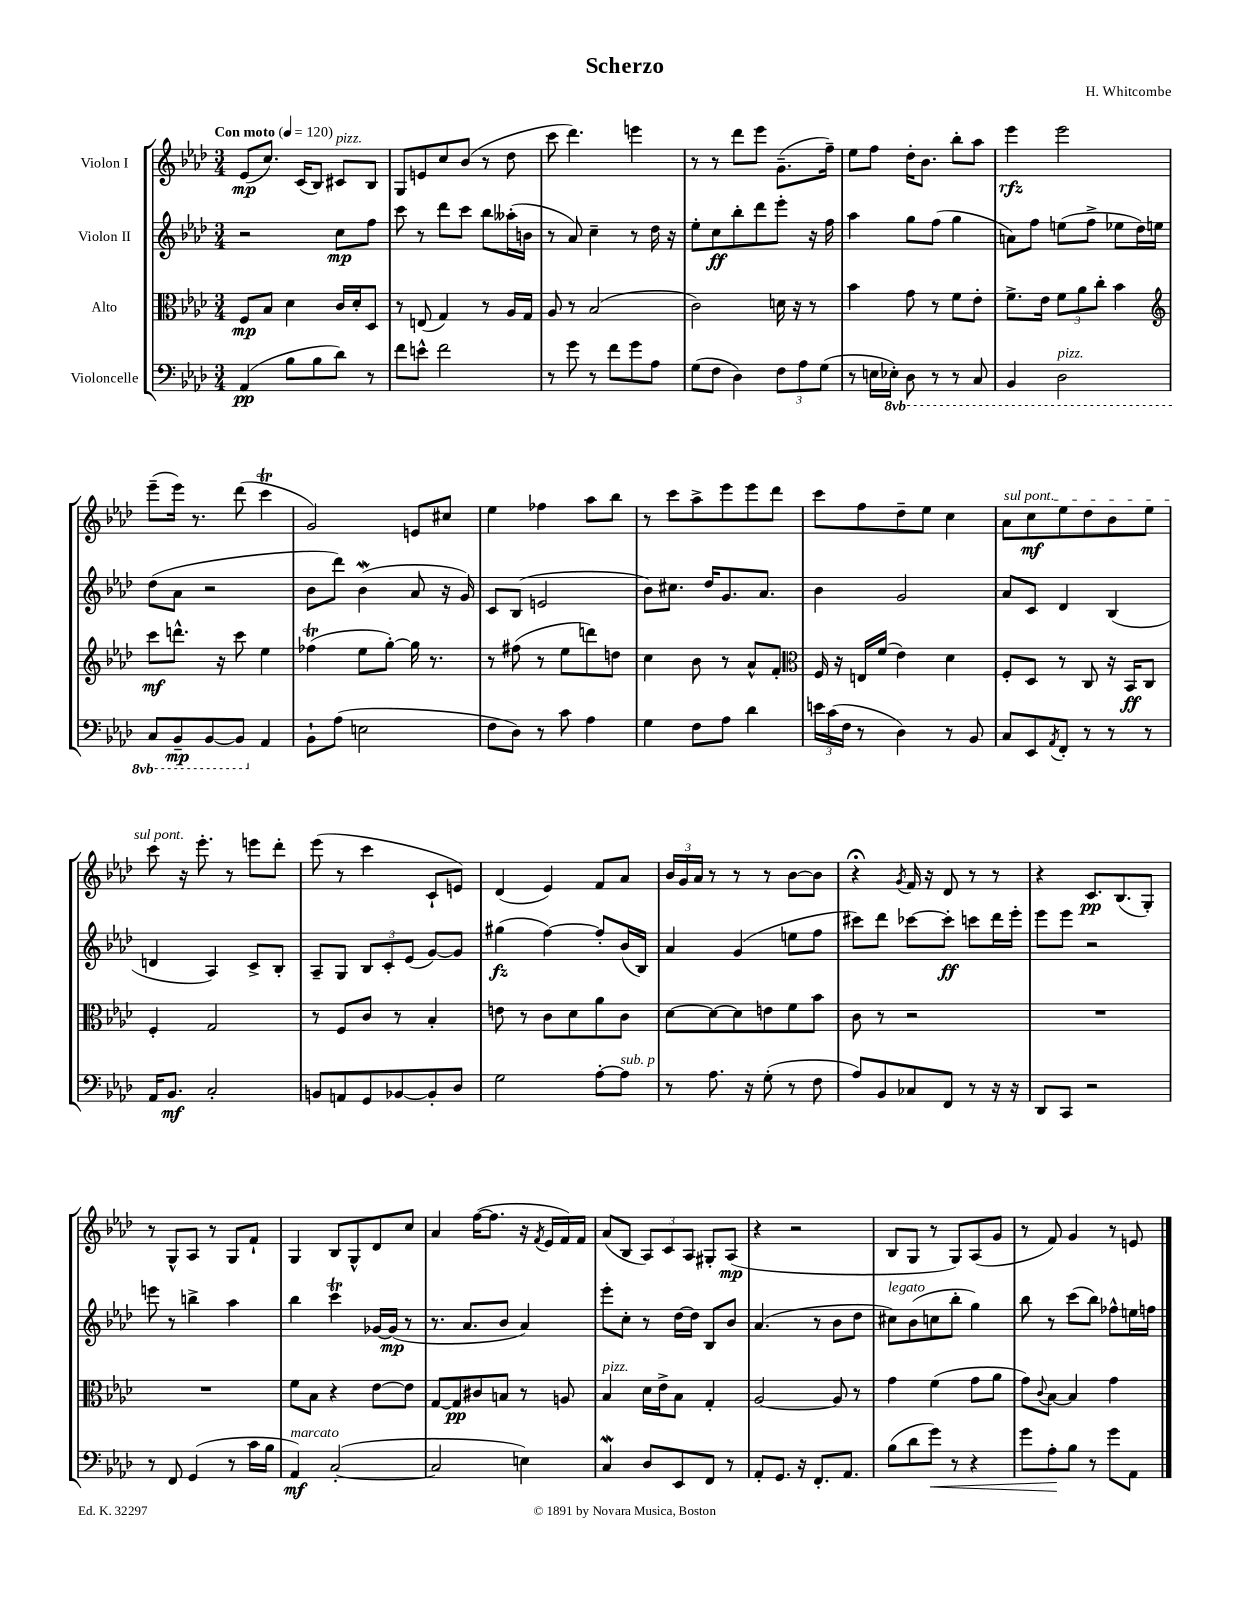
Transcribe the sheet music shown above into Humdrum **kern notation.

**kern	**dynam	**kern	**dynam	**kern	**dynam	**kern	**dynam
*part4	*part4	*part3	*part3	*part2	*part2	*part1	*part1
*staff4	*staff4	*staff3	*staff3	*staff2	*staff2	*staff1	*staff1
*I"Violoncelle	*	*I"Alto	*	*I"Violon II	*	*I"Violon I	*
*clefF4	*	*clefC3	*	*clefG2	*	*clefG2	*
*k[b-e-a-d-]	*	*k[b-e-a-d-]	*	*k[b-e-a-d-]	*	*k[b-e-a-d-]	*
*M3/4	*	*M3/4	*	*M3/4	*	*M3/4	*
*MM120	*	*MM120	*	*MM120	*	*MM120	*
=1	=1	=1	=1	=1	=1	=1	=1
!	!	!	!	!	!	!LO:TX:a:B:t=Con moto	!
(4AA-/	pp	8F/L	mp	2r	.	(8e-/L	mp
.	.	8B-/J	.	.	.	8.cc/J)	.
8B-\L	.	4d-\	.	.	.	.	.
.	.	.	.	.	.	(16c/KL	.
8B-\	.	.	.	.	.	8B-/J)	.
!	!	!	!	!	!	!LO:TX:a:i:t=pizz.	!
8d-\J)	.	16c/LL	.	8cc\L	mp	8c#X/L	.
.	.	16d-'/J	.	.	.	.	.
8r	.	8D-/J	.	8ff\J	.	8B-/J	.
=2	=2	=2	=2	=2	=2	=2	=2
8f\L	.	8r	.	8ccc\	.	8G/L	.
8en^^\J	.	(8En/	.	8r	.	8en/	.
2f\	.	4G/)	.	8ddd-\L	.	8cc/	.
.	.	.	.	8ccc\J	.	(8b-/J	.
.	.	8r	.	8bb-\L	.	8r	.
.	.	16A-/LL	.	(16aa--X'\L	.	8dd-\	.
.	.	16G/JJ	.	16bn\JJ	.	.	.
=3	=3	=3	=3	=3	=3	=3	=3
8r	.	8A-/	.	8r	.	8ccc\	.
8g\	.	8r	.	8a-/)	.	4.ddd-\)	.
8r	.	(2B-/	.	4cc~\	.	.	.
8f\L	.	.	.	.	.	.	.
8g\	.	.	.	8r	.	4eeen\	.
8A-\J	.	.	.	16dd-\	.	.	.
.	.	.	.	16r	.	.	.
=4	=4	=4	=4	=4	=4	=4	=4
(8G\L	.	2c\)	.	8ee-'\L	.	8r	.
8F\J	.	.	.	8cc\	ff	8r	.
4D-\)	.	.	.	8bb-'\	.	8ddd-\L	.
.	.	.	.	8ddd-\	.	8eee-\J	.
12F\L	.	16dn\	.	8eee-'\J	.	(8.g~\L	.
.	.	16r	.	.	.	.	.
12A-\	.	.	.	.	.	.	.
.	.	8r	.	16r	.	.	.
(12G\J	.	.	.	.	.	.	.
.	.	.	.	16ff\	.	16ff~\Jk)	.
=5	=5	=5	=5	=5	=5	=5	=5
8r	.	4b-\	.	4aa-\	.	8ee-\L	.
16En\LL	.	.	.	.	.	8ff\J	.
*8ba	*	*	*	*	*	*	*
16EE-X'\JJ)	.	.	.	.	.	.	.
8DD-\	.	8g\	.	8gg\L	.	16dd-'\KL	.
.	.	.	.	.	.	8.b-\J	.
8r	.	8r	.	(8ff\J	.	.	.
8r	.	8f\L	.	4gg\	.	8bb-'\L	.
8CC/	.	8e-'\J	.	.	.	8aa-\J	.
=6	=6	=6	=6	=6	=6	=6	=6
4BBB-/	.	8.f^\L	.	8an\L)	.	4eee-\	rfz
.	.	.	.	8ff\J	.	.	.
.	.	16e-\Jk	.	.	.	.	.
!LO:TX:a:i:t=pizz.	!	!	!	!	!	!	!
2DD-\	.	12f\L	.	(8een\L	.	2eee-\	.
.	.	12a-\	.	.	.	.	.
.	.	.	.	8ff^\J	.	.	.
.	.	12cc'\J	.	.	.	.	.
.	.	4b-\	.	8ee-X\L	.	.	.
.	.	.	.	16dd-\L)	.	.	.
.	.	.	.	16een\JJ	.	.	.
!!LO:LB:g=z
=7	=7	=7	=7	=7	=7	=7	=7
*	*	*clefG2	*	*	*	*	*
8CC/L	.	8ccc\L	mf	(8dd-\L	.	(8eee-~\L	.
8BBB-~/	mp	8.dddn^^\J	.	8a-\J	.	16eee-\Jk)	.
.	.	.	.	.	.	8.r	.
[8BBB-/	.	.	.	2r	.	.	.
.	.	16r	.	.	.	.	.
8BBB-/J]	.	8ccc\	.	.	.	(8ddd-\	.
*X8ba	*	*	*	*	*	*	*
4AA-/	.	4ee-\	.	.	.	4ccct\	.
=8	=8	=8	=8	=8	=8	=8	=8
8BB-`\L	.	(4ff-XT\	.	8b-\L	.	2g/)	.
(8A-\J	.	.	.	8ddd-\J)	.	.	.
2En\	.	8ee-\L	.	(4b-W\	.	.	.
.	.	[8gg'\J)	.	.	.	.	.
.	.	16gg\]	.	8a-/	.	8en/L	.
.	.	8.r	.	.	.	.	.
.	.	.	.	16r	.	8cc#X/J	.
.	.	.	.	16g/)	.	.	.
=9	=9	=9	=9	=9	=9	=9	=9
8F\L	.	8r	.	8c/L	.	4ee-\	.
8D-\J)	.	(8ff#X\	.	(8B-/J	.	.	.
8r	.	8r	.	2en/	.	4ff-X\	.
8c\	.	8ee-\L	.	.	.	.	.
4A-\	.	8dddn\)	.	.	.	8aa-\L	.
.	.	8ddn\J	.	.	.	8bb-\J	.
=10	=10	=10	=10	=10	=10	=10	=10
4G\	.	4cc\	.	8b-\L)	.	8r	.
.	.	.	.	8.cc#X\J	.	8ccc\L	.
8F\L	.	8b-\	.	.	.	8aa-^\	.
.	.	.	.	16dd-/KL	.	.	.
8A-\J	.	8r	.	8.g/	.	8eee-\	.
4d-\	.	8a-^^/L	.	.	.	8eee-\	.
.	.	.	.	8.a-/J	.	.	.
.	.	8f'/J	.	.	.	8ddd-\J	.
=11	=11	=11	=11	=11	=11	=11	=11
*	*	*clefC3	*	*	*	*	*
24en\LL	.	16F/	.	4b-\	.	8ccc\L	.
(24c\	.	.	.	.	.	.	.
.	.	16r	.	.	.	.	.
24F\JJ	.	.	.	.	.	.	.
8r	.	16En/LL	.	.	.	8ff\	.
.	.	(16f/JJ	.	.	.	.	.
4D-\)	.	4e-\)	.	2g/	.	8dd-~\	.
.	.	.	.	.	.	8ee-\J	.
8r	.	4d-\	.	.	.	4cc\	.
8BB-/	.	.	.	.	.	.	.
=12	=12	=12	=12	=12	=12	=12	=12
!	!	!	!	!	!	!LO:TX:a:i:t=sul pont.	!
8C/L	.	8F'/L	.	8a-/L	.	8a-\L	.
8EE-/	.	8D-/J	.	8c/J	.	8cc\	mf
8qAA-/	.	.	.	.	.	.	.
8FF'/J	.	8r	.	4d-/	.	8ee-\	.
8r	.	8C/	.	.	.	8dd-\	.
8r	.	16r	.	(4B-/	.	8b-\	.
.	.	16BB-/KL	ff	.	.	.	.
8r	.	8C/J	.	.	.	8ee-\J	.
!!LO:LB:g=z
=13	=13	=13	=13	=13	=13	=13	=13
16AA-/KL	.	4F'/	.	4dn/	.	8ccc\	.
8.BB-/J	mf	.	.	.	.	.	.
.	.	.	.	.	.	16r	.
.	.	.	.	.	.	8.eee-'\	.
2C'/	.	2G/	.	4A-/)	.	.	.
.	.	.	.	.	.	8r	.
.	.	.	.	8c^/L	.	8eeen\L	.
.	.	.	.	8B-'/J	.	8ddd-'\J	.
=14	=14	=14	=14	=14	=14	=14	=14
8BBn/L	.	8r	.	8A-~/L	.	(8eee-\	.
8AAn/	.	8F/L	.	8G/J	.	8r	.
8GG/	.	8c/J	.	12B-/L	.	4ccc\	.
.	.	.	.	12c'/	.	.	.
[8BB-X/	.	8r	.	.	.	.	.
.	.	.	.	(12e-/J	.	.	.
8BB-'/]	.	4B-'/	.	[8g/L)	.	8c`/L	.
8D-/J	.	.	.	8g/J]	.	8en/J)	.
=15	=15	=15	=15	=15	=15	=15	=15
2G\	.	8en\	.	(4gg#X\	fz	(4d-/	.
.	.	8r	.	.	.	.	.
.	.	8c\L	.	[4ff\)	.	4e-/)	.
.	.	8d-\	.	.	.	.	.
[8A-'\L	.	8a-\	.	8ff'/L]	.	8f/L	.
!LO:TX:a:i:t=sub. p	!	!	!	!	!	!	!
8A-\J]	.	8c\J	.	(16b-/L	.	8a-/J	.
.	.	.	.	16B-/JJ)	.	.	.
=16	=16	=16	=16	=16	=16	=16	=16
8r	.	[8d-\L	.	4a-/	.	24b-/LL	.
.	.	.	.	.	.	24g/	.
.	.	.	.	.	.	24a-/JJ	.
8.A-\	.	8d-\_	.	.	.	8r	.
.	.	8d-\]	.	(4g/	.	8r	.
16r	.	.	.	.	.	.	.
(8G'\	.	8en\	.	.	.	8r	.
8r	.	8f\	.	8een\L	.	[8b-\L	.
8F\	.	8b-\J	.	8ff\J	.	8b-\J]	.
=17	=17	=17	=17	=17	=17	=17	=17
8A-/L)	.	8c\	.	8ccc#X\L)	.	4r;<	.
8BB-/	.	8r	.	8ddd-\J	.	.	.
.	.	.	.	.	.	8qg/	.
8C-X/	.	2r	.	[8ccc-X\L	.	16f/	.
.	.	.	.	.	.	16r	.
8FF/J	.	.	.	8ccc-'\J]	ff	8d-/	.
8r	.	.	.	8cccn\L	.	8r	.
16r	.	.	.	16ddd-\L	.	8r	.
16r	.	.	.	16eee-'\JJ	.	.	.
=18	=18	=18	=18	=18	=18	=18	=18
8DD-/L	.	2.r	.	8eee-\L	.	4r	.
8CC/J	.	.	.	8eee-\J	.	.	.
2r	.	.	.	2r	.	8.c/L	pp
.	.	.	.	.	.	(8.B-/	.
.	.	.	.	.	.	8G'/J)	.
!!LO:LB:g=z
=19	=19	=19	=19	=19	=19	=19	=19
8r	.	2.r	.	8eeen\	.	8r	.
8FF/	.	.	.	8r	.	8G^^/L	.
(4GG/	.	.	.	4bbn^\	.	8A-/J	.
.	.	.	.	.	.	8r	.
8r	.	.	.	4aa-\	.	8G/L	.
16c\LL	.	.	.	.	.	8f`/J	.
16B-\JJ	.	.	.	.	.	.	.
=20	=20	=20	=20	=20	=20	=20	=20
!LO:TX:a:i:t=marcato	!	!	!	!	!	!	!
4AA-/)	mf	8f\L	.	4bb-\	.	4G/	.
.	.	8B-\J	.	.	.	.	.
([2C'/	.	4r	.	4ccct\	.	8B-/L	.
.	.	.	.	.	.	8G^^/	.
.	.	[8e-\L	.	[16g-X/LL	.	8d-/	.
.	.	.	.	(16g-/JJ]	mp	.	.
.	.	8e-\J]	.	8r	.	8cc/J	.
=21	=21	=21	=21	=21	=21	=21	=21
2C/]	.	[8G/L	.	8.r	.	4a-/	.
.	.	8G/]	pp	.	.	.	.
.	.	.	.	8.a-/L	.	.	.
.	.	8c#X/	.	.	.	([16ff\KL	.
.	.	.	.	.	.	8.ff\J]	.
.	.	8Bn/J	.	8b-/J	.	.	.
4En\)	.	8r	.	4a-/)	.	16r	.
.	.	.	.	.	.	8qf/	.
.	.	.	.	.	.	16e-/LL	.
.	.	8An/	.	.	.	16f/)	.
.	.	.	.	.	.	16f/JJ	.
=22	=22	=22	=22	=22	=22	=22	=22
!	!	!LO:TX:a:i:t=pizz.	!	!	!	!	!
4CW/	.	4B-/	.	8eee-'\L	.	(8a-/L	.
.	.	.	.	8cc'\J	.	8B-/J	.
8D-/L	.	16d-\LL	.	8r	.	12A-/L)	.
.	.	16e-^\J	.	.	.	.	.
.	.	.	.	.	.	12c/	.
8EE-/	.	8B-\J	.	[16dd-\LL	.	.	.
.	.	.	.	.	.	12A-/J	.
.	.	.	.	16dd-\JJ]	.	.	.
8FF/J	.	4G'/	.	8B-/L	.	8G#X'/L	.
8r	.	.	.	8b-/J	.	(8A-/J	mp
=23	=23	=23	=23	=23	=23	=23	=23
8AA-'/L	.	[2A-/	.	(4.a-/	.	4r	.
8.GG/J	.	.	.	.	.	.	.
.	.	.	.	.	.	2r	.
16r	.	.	.	.	.	.	.
8.FF'/L	.	.	.	8r	.	.	.
.	.	8A-/]	.	8b-\L	.	.	.
8.AA-/J	.	.	.	.	.	.	.
.	.	8r	.	8dd-\J	.	.	.
=24	=24	=24	=24	=24	=24	=24	=24
!	!	!	!	!LO:TX:a:i:t=legato	!	!	!
(8B-\L	.	4g\	.	8cc#X\L)	.	8B-/L	.
8d-\	.	.	.	(8b-\	.	8G/J	.
!	!LO:HP:b	!	!	!	!	!	!
8g\J)	<	(4f\	.	8ccn\	.	8r	.
8r	.	.	.	8bb-'\J	.	8G/L)	.
4r	.	8g\L	.	4gg\)	.	(8A-/	.
.	.	8a-\J	.	.	.	8g/J	.
=25	=25	=25	=25	=25	=25	=25	=25
8g\L	.	8g\L)	.	8bb-\	.	8r	.
.	.	8qqc/	.	.	.	.	.
8A-'\	.	[8B-\J	.	8r	.	8f/)	.
8B-\J	[	4B-/]	.	(8ccc\L	.	4g/	.
8r	.	.	.	8bb-\J)	.	.	.
8g\L	.	4g\	.	8ff-X^^\L	.	8r	.
8AA-\J	.	.	.	16een\L	.	8en/	.
.	.	.	.	16ffn\JJ	.	.	.
==	==	==	==	==	==	==	==
*-	*-	*-	*-	*-	*-	*-	*-
